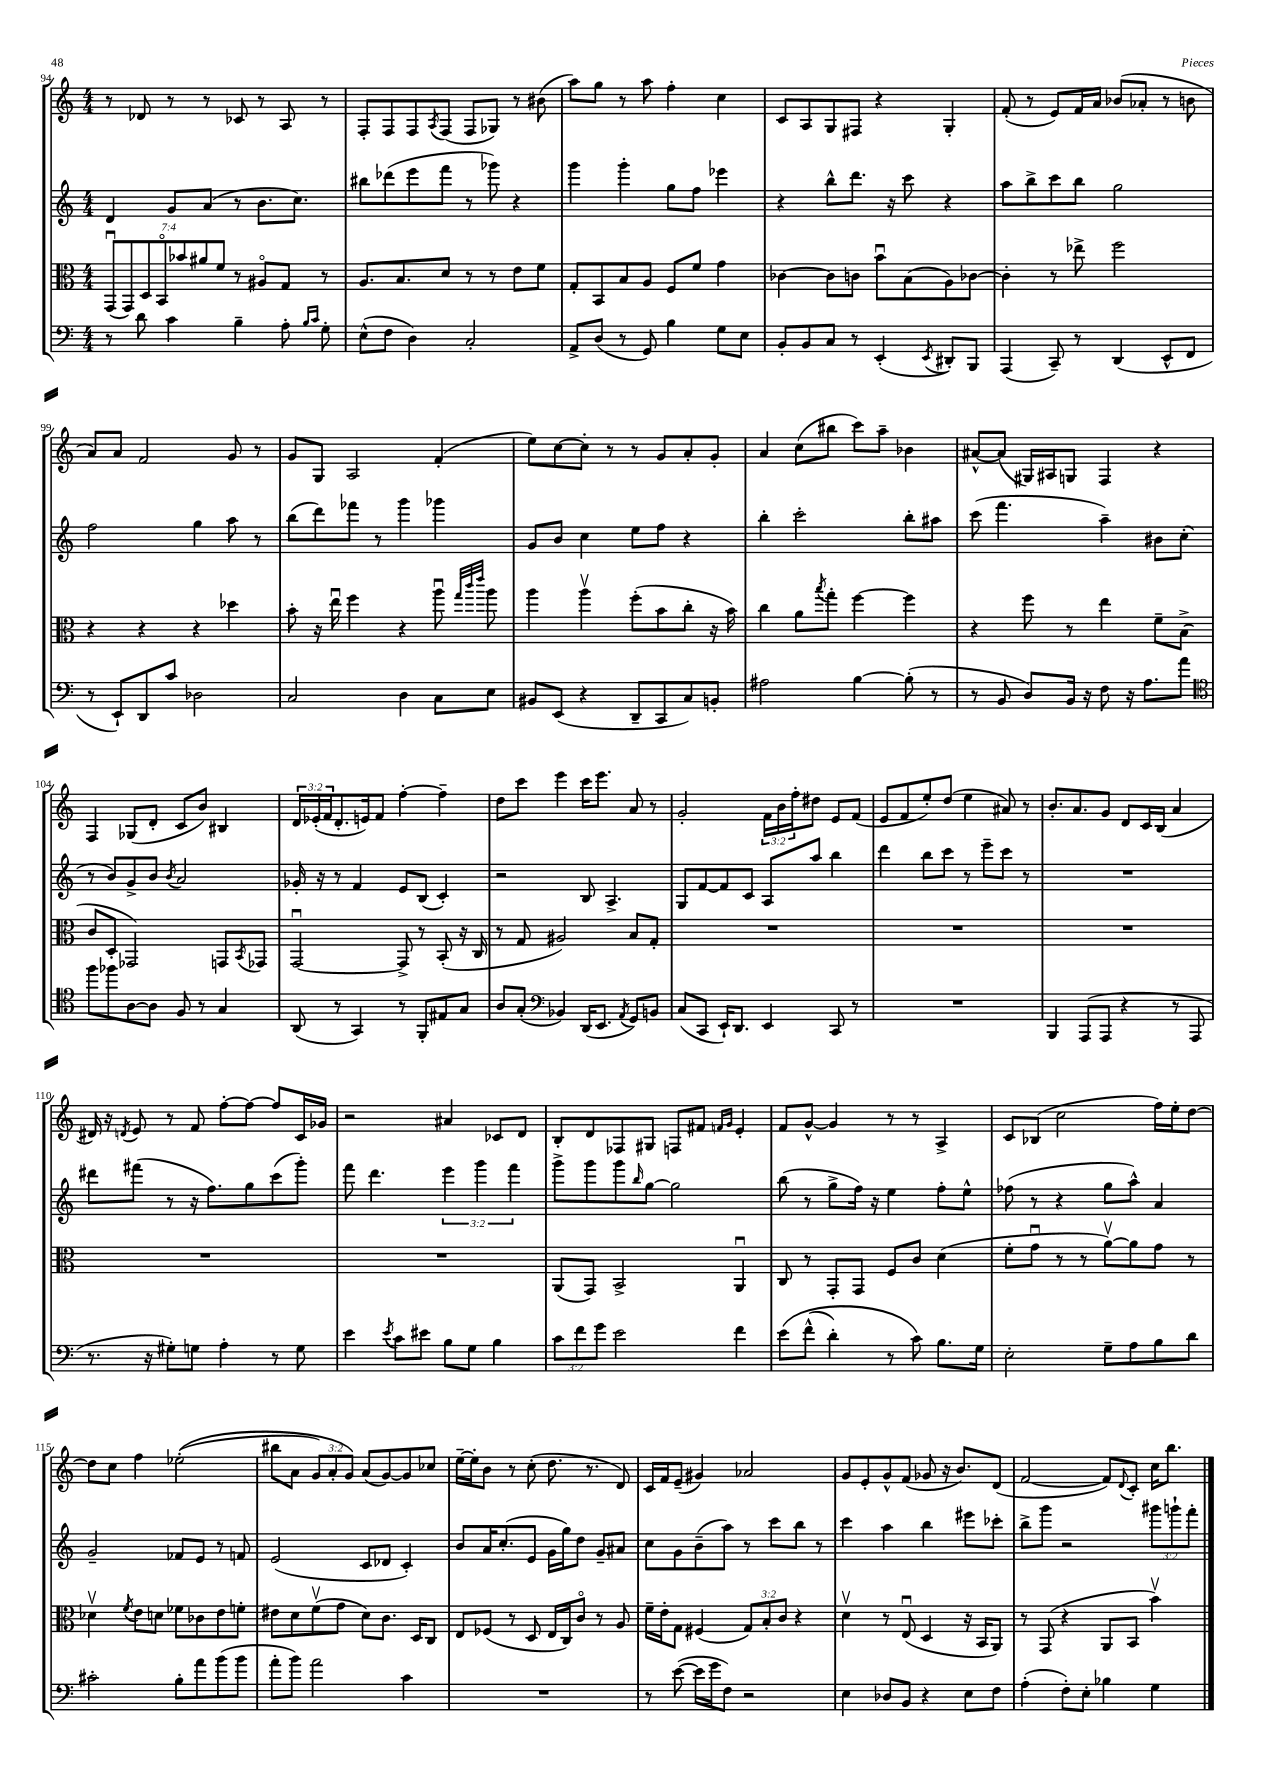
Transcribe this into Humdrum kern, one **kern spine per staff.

**kern	**kern	**kern	**kern
*staff4	*staff3	*staff2	*staff1
*clefF4	*clefC3	*clefG2	*clefG2
*k[]	*k[]	*k[]	*k[]
*M4/4	*M4/4	*M4/4	*M4/4
8r	(14GGu	4d	8r
.	14GG)	.	.
8d	.	.	8d-
.	14D	.	.
.	14BBo	.	.
4c	.	8g	8r
.	14b-	.	.
.	14a#	.	.
.	.	(8a	8r
.	14f	.	.
4B~	8r	8r	8c-
.	8A#o	8.b	8r
8A'	8G	.	8A
.	.	8.cc)	.
16qqB	.	.	.
16qqc	.	.	.
8G'	8r	.	8r
=	=	=	=
(8E^^	8.A	8bb#	8F'
8F	.	(8ddd-	8F
.	8.B	.	.
4D)	.	8eee	8F
.	.	.	8qA
.	8d	8fff	(8F
2C'	8r	8r	8F
.	8r	8ggg-)	8G-)
.	8e	4r	8r
.	8f	.	(8b#
=	=	=	=
8AA^	8G'	4ggg	8aa)
(8D	8BB	.	8gg
8r	8B	4ggg'	8r
8GG)	8A	.	8aa
4B	8F	8gg	4ff'
.	8f	8ff	.
8G	4g	4eee-	4cc
8E	.	.	.
=	=	=	=
8BB'	[4c-	4r	8c
8BB	.	.	8A
8C	8c-]	8bb^^	8G
8r	8c	8.ddd	8F#
(4EE'	8bu	.	4r
.	.	16r	.
.	(8B	8ccc	.
8qEE	.	.	.
8DD#')	8A)	4r	4G'
8BBB	[8c-	.	.
=	=	=	=
(4AAA	4c-']	8aa	(8f'
.	.	8bb^	8r
8CC~)	8r	8ccc	8e)
8r	8ee-^	8bb	16f
.	.	.	16a
(4DD	2ff	2gg	(8b-
.	.	.	8a-'
8EE^^	.	.	8r
8FF	.	.	8b
=	=	=	=
8r	4r	2ff	8a)
8EE`)	.	.	8a
8DD	4r	.	2f
8c	.	.	.
2D-	4r	4gg	.
.	4dd-	8aa	8g
.	.	8r	8r
=	=	=	=
2C	8b'	(8bb	8g
.	16r	8ddd)	8G
.	16eeu	.	.
.	4ff	8fff-	2A
.	.	8r	.
4D	4r	4ggg	.
8C	8aau	4ggg-	(4f'
.	32qqgg	.	.
.	32qqccc	.	.
.	32qqeee	.	.
8E	8aa	.	.
=	=	=	=
8BB#	4aa	8g	8ee)
(8EE	.	8b	[8cc
4r	4aav	4cc	8cc']
.	.	.	8r
8DD~	(8ff'	8ee	8r
8CC	8b	8ff	8g
8C)	8cc'	4r	8a'
8BB'	16r	.	8g'
.	16b)	.	.
=	=	=	=
2A#	4cc	4bb'	4a
.	8a	2ccc'	(8cc
.	8qbb	.	.
.	8gg'	.	8bb#
[4B	[4ff	.	8ccc)
.	.	.	8aa~
(8B']	4ff]	8bb'	4b-
8r	.	8aa#	.
=	=	=	=
8r	4r	(8ccc	[8a#^^
8BB	.	4.fff	(8a#]
8D)	8ff	.	16G#)
.	.	.	16A#
16BB	8r	.	8G
16r	.	.	.
8F	4ee	4aa~)	4F
16r	.	.	.
8.A	.	.	.
.	8f~	8b#	4r
8a	(8B^	(8cc'	.
=	=	=	=
*clefC4	*	*	*
8ff	8c	8r	4F
8ff-	8D'	8b)	.
[8A	2GG-)	8g^	(8G-
8A]	.	8b	8d'
.	.	8qb	.
8F	.	2a	8c
8r	.	.	8b)
4G	8GG	.	4B#
.	8qBB	.	.
.	8GG-	.	.
=	=	=	=
(8AA	[2GGu	16g-'	24d
.	.	.	(24e-'
.	.	16r	.
.	.	.	24f
8r	.	8r	8.d'
4GG)	.	4f	.
.	.	.	16e)
.	.	.	8f
8r	8GG^]	8e	[4ff'
8FF'	8r	(8B	.
8E#	(8BB'	4c')	4ff~]
8G	16r	.	.
.	16C	.	.
=	=	=	=
8A	8r	2r	8dd
(8G'	8G	.	8ccc
*clefF4	*	*	*
4BB-)	2A#)	.	4eee
(16DD	.	8B	16ccc
8.EE	.	.	8.eee
.	.	4.A^	.
8qAA	.	.	.
8GG)	8B	.	8a
8BB	8G'	.	8r
=	=	=	=
(8C	1r	8G	2g'
8CC	.	[8f	.
16EE`)	.	8f]	.
8.DD	.	.	.
.	.	8c	.
4EE	.	8A	24f
.	.	.	24b
.	.	.	24ff'
.	.	8aa	8dd#
8CC	.	4bb	8e
8r	.	.	(8f
=	=	=	=
1r	1r	4ddd	8e
.	.	.	8f
.	.	8bb	8ee')
.	.	8ccc	(8dd
.	.	8r	4ee
.	.	8eee~	.
.	.	8ccc	8a#)
.	.	8r	8r
=	=	=	=
4BBB	1r	1r	8.b'
.	.	.	8.a
(8AAA	.	.	.
8AAA	.	.	8g
4r	.	.	8d
.	.	.	16c
.	.	.	(16B
8r	.	.	4a
8AAA	.	.	.
=	=	=	=
8.r	1r	8ddd#	16d#)
.	.	.	16r
.	.	.	8qd
.	.	(8fff#	8e
16r	.	.	.
8G#')	.	8r	8r
8G	.	16r	8f
.	.	8.ff)	.
4A'	.	.	[8ff'
.	.	8gg	8ff_
8r	.	(8ccc	8ff]
8G	.	8ggg')	16c
.	.	.	16g-
=	=	=	=
4e	1r	8fff	2r
.	.	4.ddd	.
8qe	.	.	.
8c	.	.	.
8e#	.	.	.
8B	.	6eee	4a#
8G	.	.	.
.	.	6ggg	.
4B	.	.	8c-
.	.	6fff	.
.	.	.	8d
=	=	=	=
12c	(8AA	8ggg^	8B'
12f	.	.	.
.	8GG)	8ggg	8d
12g	.	.	.
2e	2BB^	8ggg	8F-
.	.	16qqbb	.
.	.	[8gg	8G#
.	.	2gg]	8F
.	.	.	8f#
.	.	.	16qqf
.	.	.	16qqg
4f	4AAu	.	4e'
=	=	=	=
&(8e	8C	(8bb	8f
(8f^^	8r	8r	[8g^^
4d')	8GG'	8gg^	4g]
.	8GG	16ff)	.
.	.	16r	.
8r	8F	4ee	8r
8c&)	8c	.	8r
8.B	(4d	8ff'	4A^
.	.	8ee^^	.
16G	.	.	.
=	=	=	=
2E'	8f'	(8ff-	8c
.	8gu	8r	(8B-
.	8r	4r	2cc
.	8r	.	.
8G~	[8av)	8gg	.
8A	8a]	8aa^^)	.
8B	8g	4a	16ff)
.	.	.	16ee'
8d	8r	.	[8dd
=	=	=	=
2c#'	4d-v	2g~	8dd]
.	.	.	8cc
.	8qf	.	.
.	8e	.	4ff
.	8d	.	.
8B'	8f-	8f-	&((2ee-'
8a	8c-	8e	.
(8b	8e	8r	.
8b	8f'	8f	.
=	=	=	=
8a'	8e#	(2e	8bb#
8b)	8d	.	8a
2a	(8fv	.	12g)
.	.	.	12a'
.	8g	.	.
.	.	.	12g&)
.	8d)	8c	(8a
.	8.c	8d-	[8g)
4c	.	4c')	8g]
.	16D	.	.
.	8C	.	8cc-
=	=	=	=
1r	8E	8b	[16ee~
.	.	.	16ee']
.	(8F-	16a	8b
.	.	(8.cc'	.
.	8r	.	8r
.	8D	8e	(8cc'
.	16E	16g	8.dd
.	16C)	16gg)	.
.	8co	8dd	.
.	.	.	8.r
.	8r	8g~	.
.	8A	8a#	8d)
=	=	=	=
8r	16f~	8cc	16c
.	16e'	.	16f
([8e	8G	8g	(8e~
16e]	(4F#	(8b~	4g#)
16g	.	.	.
8F)	.	8aa)	.
2r	12G)	8r	2a-
.	12B'	.	.
.	.	8ccc	.
.	12c	.	.
.	4r	8bb	.
.	.	8r	.
=	=	=	=
4E	4dv	4ccc	8g
.	.	.	8e'
8D-	8r	4aa	8g^^
8BB	(8Eu	.	(8f
4r	4D	4bb	8g-
.	.	.	16r
.	.	.	8.b)
8E	16r	8eee#	.
.	16BB	.	.
8F	8AA)	8ccc-'	(8d
=	=	=	=
(4A'	8r	8bb^	[2f
.	(8GG	8ggg	.
8F')	4r	2r	.
8E'	.	.	.
4B-	8AA	.	8f])
.	.	.	8qqd
.	8BB	.	8c'
4G	4bv)	12ggg#	16cc
.	.	.	8.bb
.	.	12ggg`	.
.	.	12fff'	.
==	==	==	==
*-	*-	*-	*-
